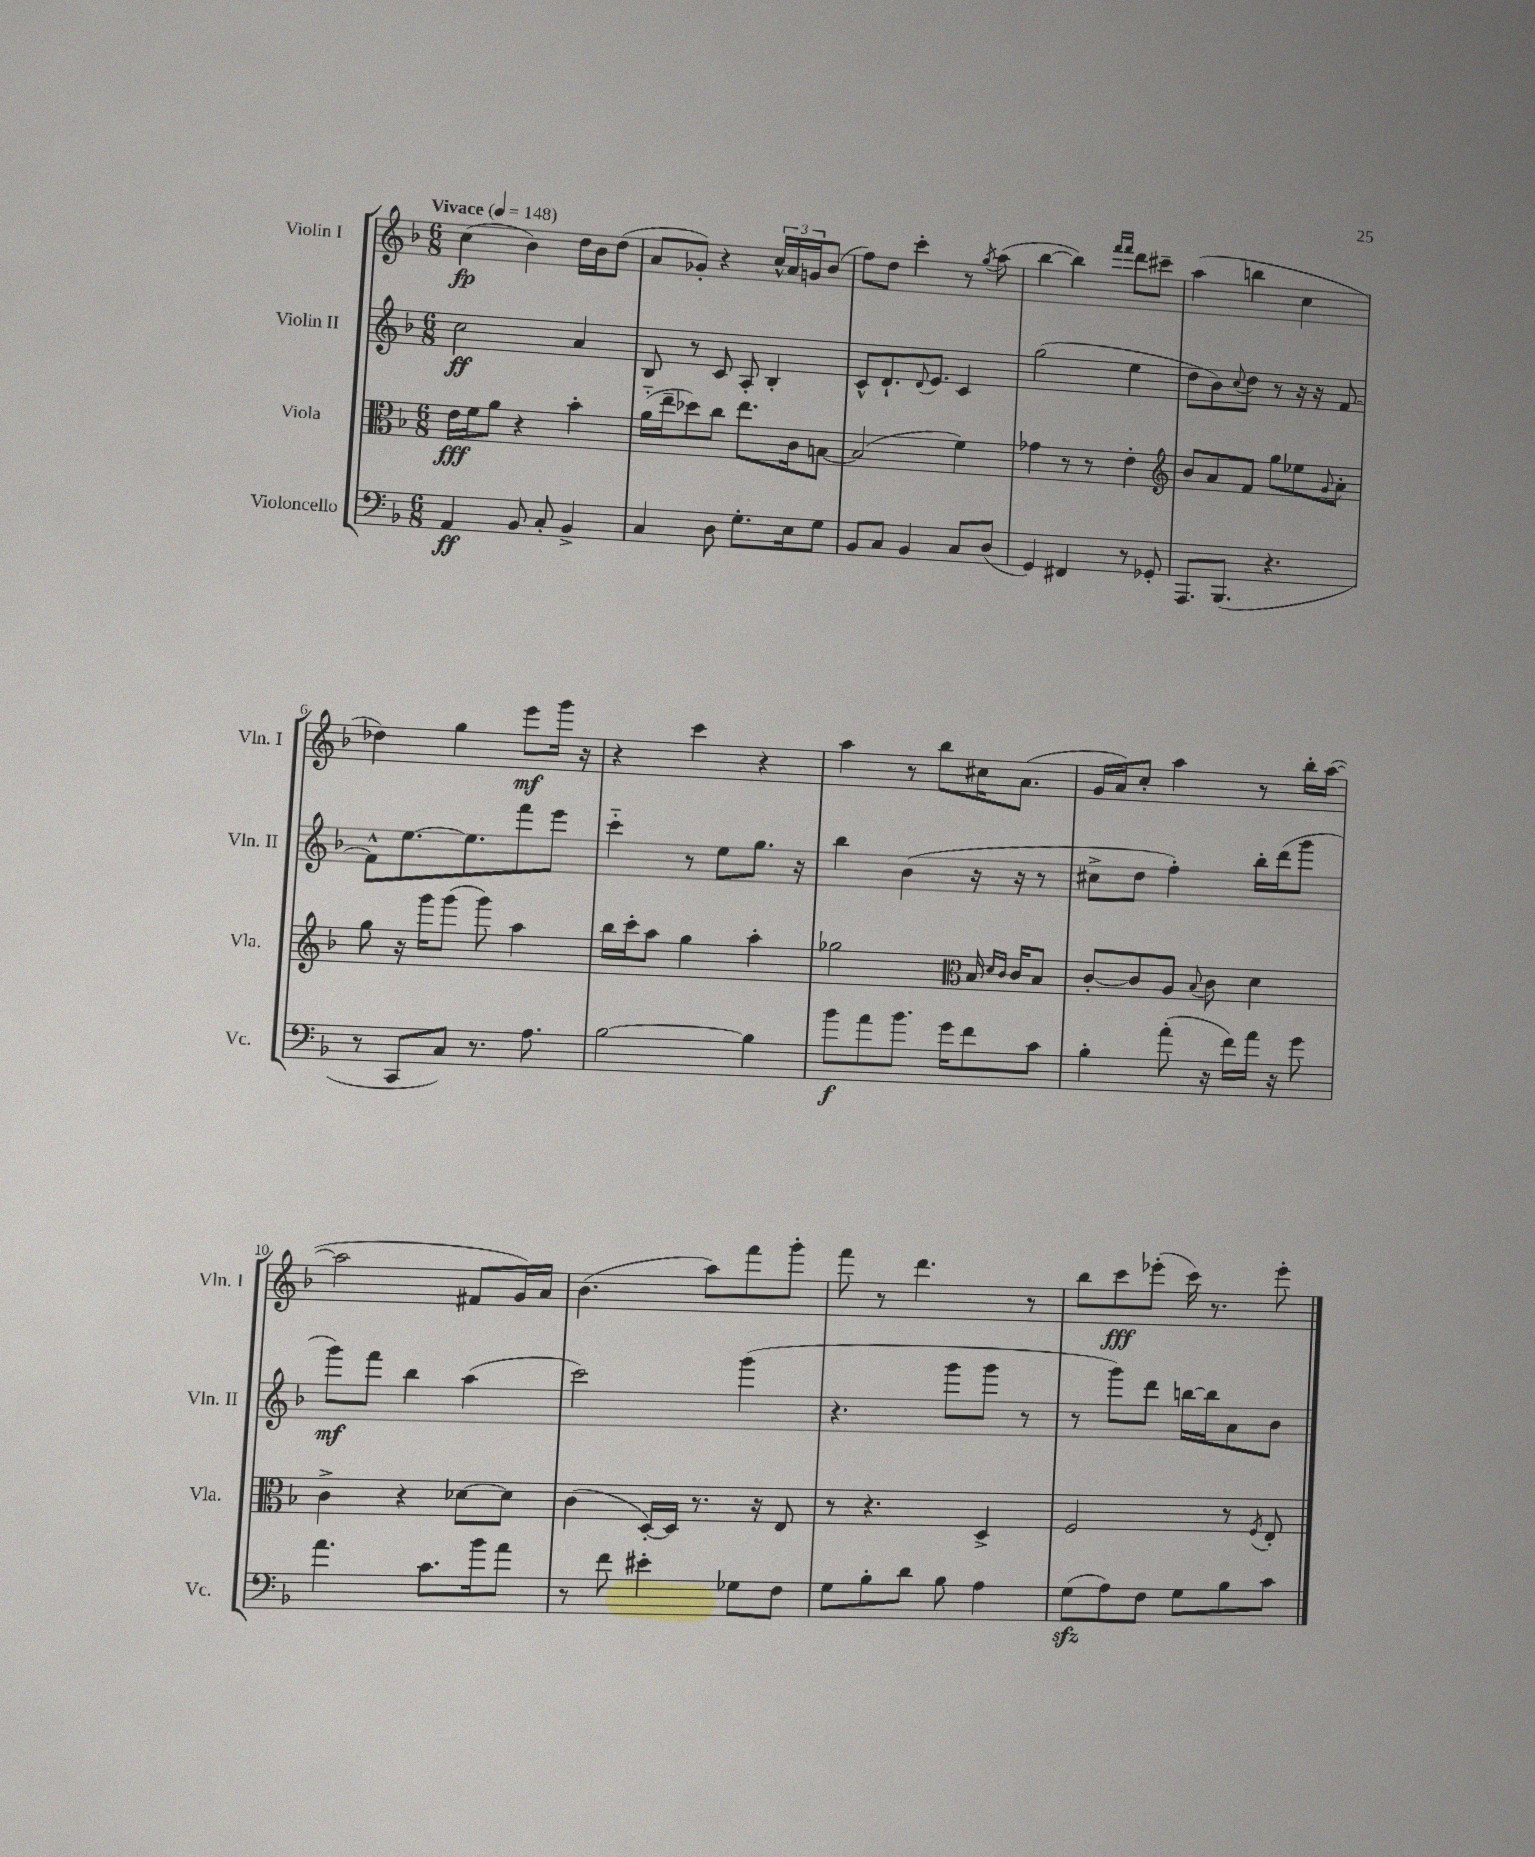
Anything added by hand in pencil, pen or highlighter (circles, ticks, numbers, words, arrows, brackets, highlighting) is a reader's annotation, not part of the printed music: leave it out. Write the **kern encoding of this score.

**kern	**kern	**kern	**kern
*staff4	*staff3	*staff2	*staff1
*clefF4	*clefC3	*clefG2	*clefG2
*k[b-]	*k[b-]	*k[b-]	*k[b-]
*M6/8	*M6/8	*M6/8	*M6/8
*MM148	*MM148	*MM148	*MM148
4AA/	16e\LL	2cc\	(4cc\
.	16f\J	.	.
.	8a\J	.	.
8BB-/	4r	.	4b-\)
8C'/	.	.	.
4BB-^/	4b-'\	4a/	16dd\LL
.	.	.	16b-\J
.	.	.	(8dd\J
=	=	=	=
4C/	(16a'~\LL	8B-/	8a/L
.	16ee~\J	.	.
.	8dd-\)	8r	8g-'/J)
8D\	8cc\J	8c/	4r
8.G'\L	8.ee\L	8A'/	.
.	.	4B-'/	24cc^^/LL
.	.	.	24a/
16E\k	16c\k	.	.
.	.	.	24g/J
8G\J	[8B\J	.	(8b-/J
=	=	=	=
8BB-/L	(2B/]	8c^^/L	8ff\L)
8C/J	.	8.d`/	8dd\J
4BB-/	.	.	4ccc'\
.	.	8qqd/	.
.	.	8.e/J	.
8C/L	4f\)	4c/	8r
.	.	.	8qgg/
(8D/J	.	.	(8aa\
=	=	=	=
4GG/)	4g-\	(2gg\	[4bb-\
4FF#/	8r	.	4bb-\])
.	8r	.	.
.	.	.	16qqfff/LL
.	.	.	16qqfff/JJ
8r	4e'\	4ee\	8ddd\L
8GG-'/	.	.	8ccc#~\J
=	=	=	=
*	*clefG2	*	*
8.AAA/L	8b-/L	8dd\L	(4aa\
.	8a/	8b-\)	.
(8.BBB-/J	.	.	.
.	.	8qqcc/	.
.	8f/J	8dd\J	4bb\
4.r	8gg\L	8r	.
.	8ee-\	16r	4cc\
.	.	16r	.
.	8qqg/	.	.
.	8a'\J	[8f/	.
=	=	=	=
8r	8gg\	8f^^\]L	4dd-\)
8CC/L	16r	[8.ee\	.
.	16ggg\LK	.	.
8C/J)	(8ggg\J	.	4gg\
.	.	8.ee\]	.
8.r	8ggg\)	.	.
.	4aa\	8fff\	8eee\L
8.A\	.	.	.
.	.	8eee\J	16ggg\Jk
.	.	.	16r
=	=	=	=
[2B-\	16bb-\LL	4ccc'~\	4r
.	16ccc'\J	.	.
.	8aa\J	.	.
.	4gg\	8r	4ccc\
.	.	8ee\L	.
4B-\]	4aa'\	8.gg\J	4r
.	.	16r	.
=	=	=	=
8b-\L	2gg-\	4bb-\	4aa\
8a\	.	.	.
8.b-\J	.	(4b-\	8r
.	.	.	8bb-\L
16g\LK	.	.	.
*	*clefC3	*	*
8f\	16B-/	16r	16cc#\K
.	16qqd/LL	.	.
.	16qqc/JJ	.	.
.	16c/LK	16r	(8.a\J
8c\J	8B-/J	8r	.
=	=	=	=
4B-'\	[8c'/L	8cc#^\L	16g/LL
.	.	.	16a/J)
.	8c/]	8dd\J	8cc'/J
(8a'\	8A/J	4ff'\)	4aa\
.	8qqB-/	.	.
16r	8c\	.	.
16f\LL)	.	.	.
16a\JJ	4d\	16bb-'\LL	8r
16r	.	(16ddd\J	.
8g\	.	8ggg\J	16bb-'\LL
.	.	.	([16aa\JJ
=	=	=	=
4.a\	4c^\	8ggg\L)	2aa\]
.	.	8fff\J	.
.	4r	4bb-\	.
8.c\L	.	.	.
.	[8d-\L	(4aa\	8f#/L
16b-\k	.	.	.
8a\J	8d-\]J	.	16g/L)
.	.	.	16a/JJ
=	=	=	=
8r	(4c\	2ccc\)	(4.b-\
8f\	.	.	.
4e#'\	[16D'/LL)	.	.
.	16D/]JJ	.	.
.	8.r	.	8aa\L)
8G-\L	.	(4ggg\	8fff\
.	16r	.	.
8F\J	8E/	.	8ggg'\J
=	=	=	=
8G\L	8r	4.r	8fff\
8B-'\	4.r	.	8r
8d\J	.	.	4.ddd\
8B-\	.	8ggg\L	.
4A\	4D^/	8ggg\J	.
.	.	8r	8r
=	=	=	=
(8G\L	2F/	8r	8bb-\L
8A\)	.	8ggg\L)	8ccc\
8F\J	.	8ddd\J	(8eee-'\J
8G\L	.	[16bb\LL	16ccc\)
.	.	16bb\]J	8.r
8B-\	8r	8a\	.
.	8qF/	.	.
8c\J	8E'/	8b-\J	8eee-'\
==	==	==	==
*-	*-	*-	*-
